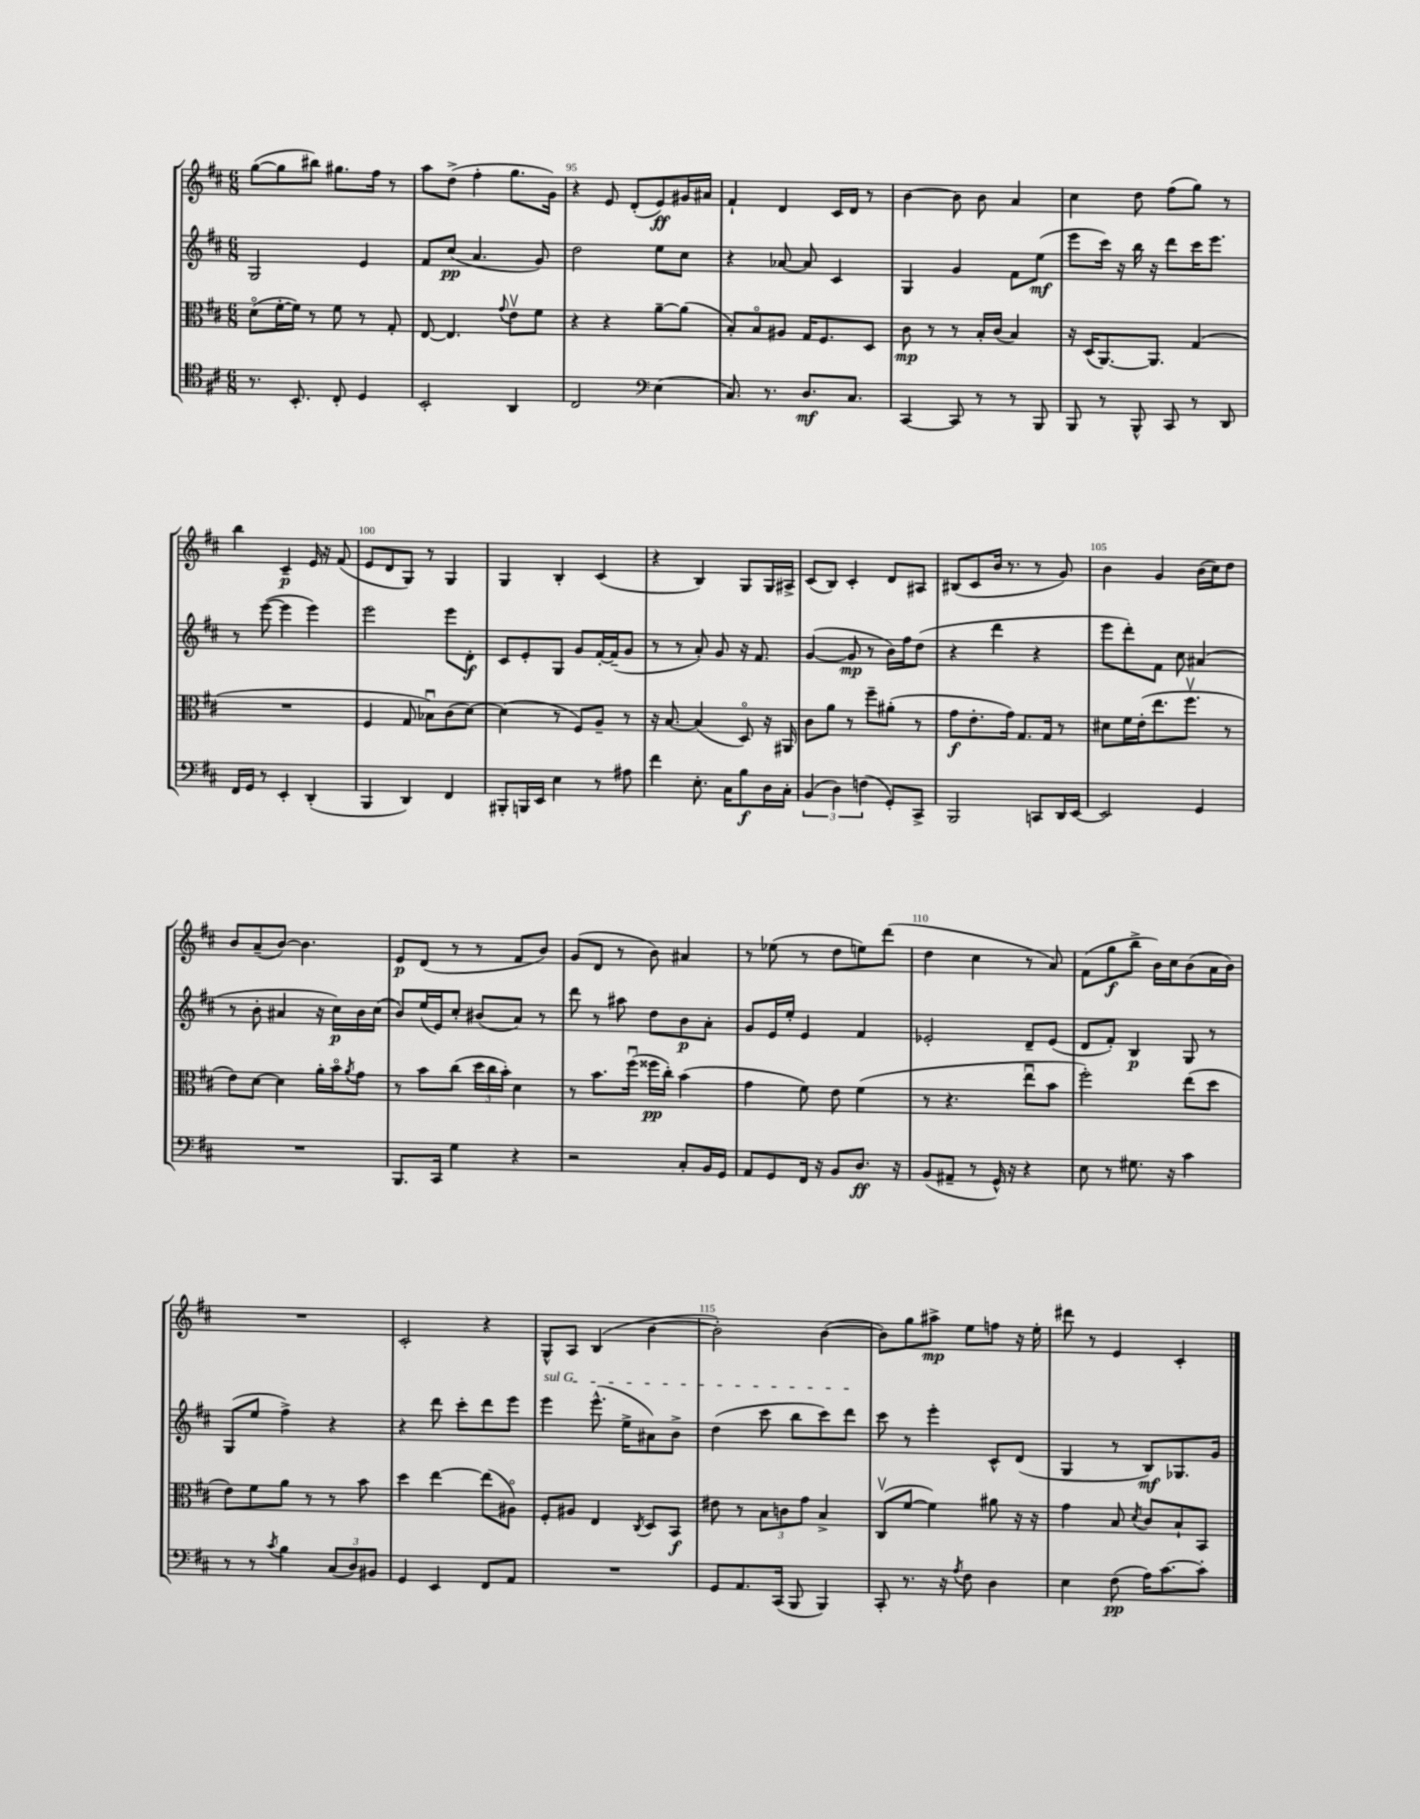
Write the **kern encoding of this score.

**kern	**kern	**kern	**kern
*staff4	*staff3	*staff2	*staff1
*clefC4	*clefC3	*clefG2	*clefG2
*k[f#c#]	*k[f#c#]	*k[f#c#]	*k[f#c#]
*M6/8	*M6/8	*M6/8	*M6/8
8.r	(8do	2G	([8gg
.	[16f#'	.	8gg]
8.BB'	16f#])	.	.
.	8r	.	8bb#)
8C#'	8f#	.	8.gg#
4D	8r	4e	.
.	.	.	16ff#
.	8G'	.	8r
=	=	=	=
2BB'	[8E	8f#	8aa
.	4.E]	(8cc#	(8dd^
.	.	4.a	4ff#'
.	8qqg	.	.
4AA	8ev	.	8.gg
.	8f#	8g)	.
.	.	.	16g)
=	=	=	=
2C#	4r	2dd	4r
.	4r	.	8e
.	.	.	(8d'
*clefF4	*	*	*
(4E	[8a~	8ee	8e)
.	(8a]	8cc#	16g#
.	.	.	16a#
=	=	=	=
8.C#)	8B')	4r	4f#`
.	8Bo	.	.
8.r	.	.	.
.	8A#	[8a-	4d
8.D	16G	8a-]	.
.	8.F#	.	.
.	.	4c#	16c#
8.C#	.	.	16d
.	8D	.	8r
=	=	=	=
[4CC#	8c#	4G	[4b
.	8r	.	.
8CC#]	8r	4g	8b]
8r	16B'	.	8b
.	(16c#	.	.
8r	4B)	8f#	4a
8BBB	.	(8ee	.
=	=	=	=
8BBB	16r	8eee	4cc#
.	(16D	.	.
8r	[8.AA)	16ccc#)	.
.	.	16r	.
8BBB^^	.	16bb	8dd
.	8.AA]	16r	.
8CC#	.	8ddd	(8ff#
8r	(4G	16ccc#	8gg)
.	.	8.eee	.
8DD	.	.	8r
=	=	=	=
16FF#	2.r	8r	4bb
16GG	.	.	.
8r	.	([8eee	.
4EE'	.	4eee]	4c#~
(4DD'	.	4eee)	16e
.	.	.	16r
.	.	.	(8f#
=	=	=	=
4BBB	4F#	2eee	8e
.	.	.	8d
4DD)	8G	.	8G)
.	8B-u)	.	8r
4FF#	(8c#	8eee	4G
.	[8d)	8d'	.
=	=	=	=
8BBB#'	(4d]	8c#	4G
16BBB	.	8e'	.
16EE	.	.	.
4E	8r	8G	4B'
.	8F#)	8g	.
8r	8A~	[16f#'	(4c#
.	.	(16f#~]	.
8A#	8r	8g	.
=	=	=	=
4f#	16r	8r	4r
.	[8.B	.	.
.	.	8r	.
8.E'	(4B]	8a')	4B)
.	.	8g	.
16C#	.	.	.
8B	8Do)	16r	8G
.	.	8.f#	.
16D	16r	.	16G
16C#'	16AA#	.	16A#^
=	=	=	=
(6BB	8c#	([4g	(8c#
.	8a	.	8B)
6D)	.	.	.
.	8r	8g]	4c#'
(6F	.	.	.
.	8ff#~	8r	.
8GG')	(8a#'	16b)	8d
.	.	16ff#	.
8CC#^	8r	(8dd	8A#
=	=	=	=
2BBB	8g	4r	(8B#
.	8.e'	.	8c#
.	.	4ddd	16b
.	16g)	.	8.r
.	8.G	.	.
8CC	.	4r	8r
.	16G	.	.
16DD	8r	.	8g)
[16EE	.	.	.
=	=	=	=
2EE]	8d#	8eee	4b
.	16f#	8ddd')	.
.	(16e'	.	.
.	8.ee	8f#	4g
.	.	8cc#	.
.	8.ff#v	.	.
4GG	.	(4a#	(16b
.	.	.	16cc#)
.	8r	.	8dd
=	=	=	=
2.r	8e)	8r	8b
.	[8d	8b'	(8a~
.	4d]	4a#	[8b)
.	.	.	4.b]
.	16a'	16r	.
.	16bo	16cc#)	.
.	8qa	.	.
.	8g	16b	.
.	.	(16cc#	.
=	=	=	=
8.BBB	8r	8b)	8e
.	8b	(16ee	(8d
16CC#	.	16e)	.
4G	(8cc#	8cc#'	8r
.	24dd	(8b#	8r
.	24cc#	.	.
.	24b')	.	.
4r	4d	8a)	8f#
.	.	8r	8b)
=	=	=	=
2r	8r	8ddd	(8g
.	8.b	8r	8d
.	.	8aa#	8r
.	(16ff#u	.	.
.	16ff##	8dd	8b)
.	16cc#')	.	.
8C#'	(4b	8b	4a#
16BB	.	8a'	.
16GG	.	.	.
=	=	=	=
8AA	4g	8g	8r
8GG	.	16e	(8ee-
.	.	16ee'	.
16FF#	8f#)	4e	8r
16r	.	.	.
8BB	8e	.	8dd
8.D	(4f#	4f#	8ee)
.	.	.	(8ddd
16r	.	.	.
=	=	=	=
(8BB	8r	2e-'	4dd
8AA#~	4.r	.	.
8r	.	.	4cc#
16GG^^)	.	.	.
16r	.	.	.
4r	8eeu	8d~	8r
.	8b	(8e-	8a)
=	=	=	=
8E	2ff#')	8d	(8f#
8r	.	8f#')	8gg
8.G#	.	4B	8bb^
.	.	.	16b)
16r	.	.	16cc#
4c#	(8ee	8G	(8b
.	8dd	8r	16a
.	.	.	16b)
=	=	=	=
8r	8e)	(8G	2.r
8r	8f#	8ee	.
8qc#	.	.	.
4B	8a	4ff#^)	.
.	8r	.	.
(12C#	8r	4r	.
12D)	.	.	.
.	8b	.	.
12BB#	.	.	.
=	=	=	=
4GG	4dd	4r	2c#'
4EE	[4ee	8ddd	.
.	.	8ccc#'	.
8FF#	(8ee]	8ddd	4r
8AA	8A#o)	8eee	.
=	=	=	=
2.r	8F#'	4eee	8G^^
.	8A#	.	8A
.	4E	(8.eee^^	(4B
.	.	16ee^	.
.	8qC#	.	.
.	8D	8a#)	[4b
.	8BB	8b^	.
=	=	=	=
8GG	8e#	(4dd	2b'])
8.AA	8r	.	.
.	12B	8ccc#	.
(16CC#	.	.	.
.	12c	.	.
8BBB	.	8bb	.
.	12g	.	.
4BBB)	4B^	8ccc#)	([4b
.	.	8ddd	.
=	=	=	=
8CC#'	(8C#v	8ccc#	8b])
8.r	[8f#	8r	8gg
.	4f#])	4eee'	8aa#^
16r	.	.	.
8qA	.	.	.
8F#	.	.	8ee
4D	8a#	8c#^^	8ff
.	16r	(8d	16r
.	16r	.	16ee'
=	=	=	=
4E	4g	4G	8ddd#
.	.	.	8r
(8F#	8B	8r	4e
.	8qd	.	.
16A)	8c#	8B)	.
[8.c#	.	.	.
.	8B`	8.G-	4c#'
8c#']	8BB	.	.
.	.	16g	.
==	==	==	==
*-	*-	*-	*-
